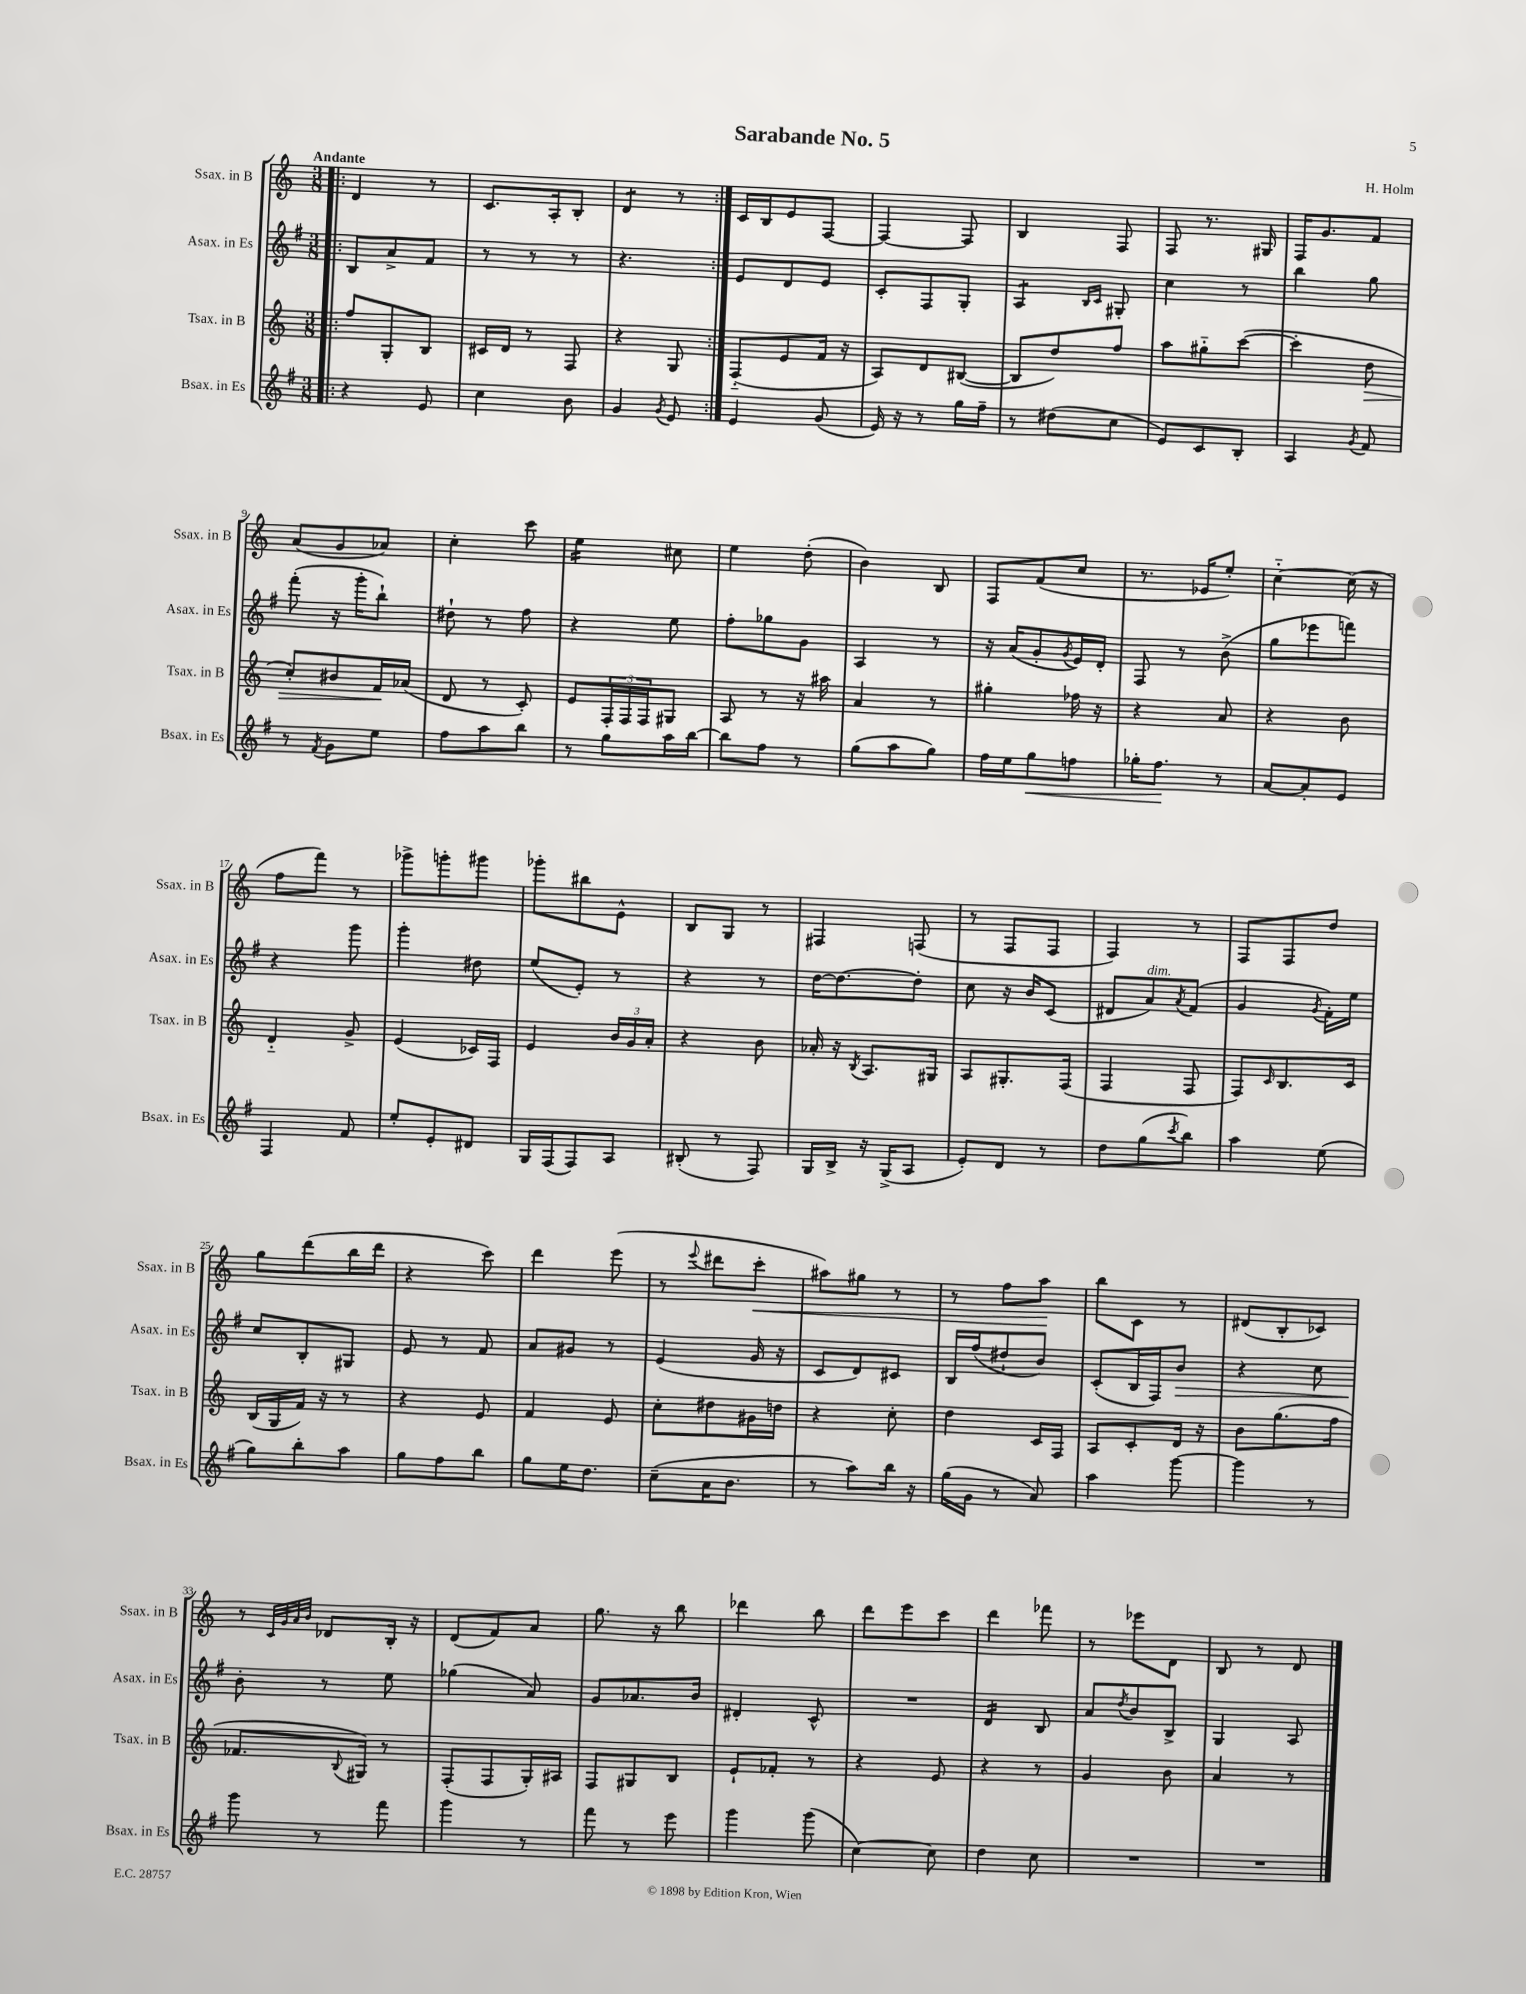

**kern	**dynam	**kern	**dynam	**kern	**dynam	**kern	**dynam
*part4	*part4	*part3	*part3	*part2	*part2	*part1	*part1
*staff4	*staff4	*staff3	*staff3	*staff2	*staff2	*staff1	*staff1
*I"Bsax. in Es	*	*I"Tsax. in B	*	*I"Asax. in Es	*	*I"Ssax. in B	*
*I'Bsax. in Es	*	*I'Tsax. in B	*	*I'Asax. in Es	*	*I'Ssax. in B	*
*clefG2	*	*clefG2	*	*clefG2	*	*clefG2	*
*k[f#]	*	*k[]	*	*k[f#]	*	*k[]	*
*M3/8	*	*M3/8	*	*M3/8	*	*M3/8	*
=1!|:	=1!|:	=1!|:	=1!|:	=1!|:	=1!|:	=1!|:	=1!|:
!	!	!	!	!	!	!LO:TX:a:B:t=Andante	!
4r	.	8ff/L	.	8B/L	.	4d/	.
.	.	8G'/	.	8a^/	.	.	.
8e/	.	8B/J	.	8f#/J	.	8r	.
=2	=2	=2	=2	=2	=2	=2	=2
4cc\	.	16c#X/LL	.	8r	.	8.c/L	.
.	.	16d/JJ	.	.	.	.	.
.	.	8r	.	8r	.	.	.
.	.	.	.	.	.	16A'/k	.
8b\	.	8F/	.	8r	.	8B'/J	.
=3	=3	=3	=3	=3	=3	=3	=3
*	*	*	*	*	*	*tremolo	*
4g/	.	4r	.	4.r	.	8d/L	.
.	.	.	.	.	.	8d/J	.
*	*	*	*	*	*	*Xtremolo	*
8qg/	.	.	.	.	.	.	.
8e/	.	8G/	.	.	.	8r	.
=4:|!	=4:|!	=4:|!	=4:|!	=4:|!	=4:|!	=4:|!	=4:|!
4e/	.	(8F/L	.	8e/L	.	16c/LL	.
.	.	.	.	.	.	16B/J	.
.	.	8e/	.	8d/	.	8e/	.
(8g/	.	16f/Jk	.	8e/J	.	[8F/J	.
.	.	16r	.	.	.	.	.
=5	=5	=5	=5	=5	=5	=5	=5
16e/)	.	8A/L)	.	8c'/L	.	4F/_	.
16r	.	.	.	.	.	.	.
8r	.	8d/	.	8F#/	.	.	.
16gg\LL	.	([8B#X/J	.	8G'/J	.	8F/]	.
16ff#~\JJ	.	.	.	.	.	.	.
=6	=6	=6	=6	=6	=6	=6	=6
*	*	*	*	*tremolo	*	*	*
8r	.	8B#/L]	.	8A/L	.	4B/	.
(8dd#X\L	.	8dd/)	.	8A/J	.	.	.
*	*	*	*	*Xtremolo	*	*	*
.	.	.	.	16qqB/LL	.	.	.
.	.	.	.	16qqc/JJ	.	.	.
8cc\J	.	8ff/J	.	8G#X'/	.	8F/	.
=7	=7	=7	=7	=7	=7	=7	=7
8e/L)	.	8aa\L	.	4cc\	.	8F/	.
8c/	.	8gg#X\	.	.	.	8.r	.
8B'/J	.	([8ccc\J	.	8r	.	.	.
.	.	.	.	.	.	16G#X/	.
=8	=8	=8	=8	=8	=8	=8	=8
4A/	.	4ccc'\]	.	4bb\	.	16F/KL	.
.	.	.	.	.	.	8.g/	.
8qg/	.	.	.	.	.	.	.
!	!	!	!LO:HP:b	!	!	!	!
8f#/	.	8dd\	>	8gg\	.	8f/J	.
!!LO:LB:g=z
=9	=9	=9	=9	=9	=9	=9	=9
8r	.	8cc'/L)	.	(8fff#'\	.	(8a/L	.
8qf#/	.	.	.	.	.	.	.
8g\L	.	8b#X/	.	16r	.	8g/	.
.	.	.	.	16ggg'\KL	.	.	.
8ee\J	.	16f/L	.	8bb`\J)	.	8a-X/J)	.
.	.	(16a-X/JJ	]	.	.	.	.
=10	=10	=10	=10	=10	=10	=10	=10
8ff#\L	.	8d/	.	8dd#X`\	.	4cc'\	.
8aa\	.	8r	.	8r	.	.	.
8bb\J	.	8c'/)	.	8ff#\	.	8ccc\	.
=11	=11	=11	=11	=11	=11	=11	=11
*	*	*	*	*	*	*tremolo	*
8r	.	8e/L	.	4r	.	16ee\LL	.
.	.	.	.	.	.	16ee\	.
8gg\L	.	24F'/L	.	.	.	16ee\	.
.	.	24F/	.	.	.	.	.
.	.	.	.	.	.	16ee\JJ	.
*	*	*	*	*	*	*Xtremolo	*
.	.	24F/J	.	.	.	.	.
16aa\L	.	8G#X/J	.	8ee\	.	8cc#X\	.
[16bb\JJ	.	.	.	.	.	.	.
=12	=12	=12	=12	=12	=12	=12	=12
8bb\L]	.	8A/	.	8ff#'\L	.	4ee\	.
8ff#\J	.	8r	.	8gg-X\	.	.	.
8r	.	16r	.	8g\J	.	(8dd'\	.
.	.	16aa#X\	.	.	.	.	.
=13	=13	=13	=13	=13	=13	=13	=13
(8gg\L	.	4a/	.	4A/	.	4b\)	.
8aa\	.	.	.	.	.	.	.
8gg\J)	.	8r	.	8r	.	8B/	.
=14	=14	=14	=14	=14	=14	=14	=14
16ff#\LL	.	4gg#X'\	.	16r	.	8F/L	.
16ee\J	.	.	.	(16a/KL	.	.	.
!	!LO:HP:b	!	!	!	!	!	!
8gg\	<	.	.	8g'/	.	(8f/	.
.	.	.	.	8qg/	.	.	.
8ffn\J	.	16ff-X\	.	16e/L)	.	8cc/J	.
.	.	16r	.	16d'/JJ	.	.	.
=15	=15	=15	=15	=15	=15	=15	=15
16gg-X'\KL	.	4r	.	8F#/	.	8.r	.
8.ff#\J	.	.	.	.	.	.	.
.	.	.	.	8r	.	.	.
.	.	.	.	.	.	16e-X/KL	.
8r	[	8a/	.	(8b^\	.	8ee'/J)	.
=16	=16	=16	=16	=16	=16	=16	=16
[8a/L	.	4r	.	8gg\L	.	[4cc\	.
8a'/]	.	.	.	8eee-X\	.	.	.
8e/J	.	8b\	.	8fffn\J)	.	(16cc\]	.
.	.	.	.	.	.	16r	.
!!LO:LB:g=z
=17	=17	=17	=17	=17	=17	=17	=17
4F#/	.	4d/	.	4r	.	8ff\L	.
.	.	.	.	.	.	8fff\J)	.
8f#/	.	8g^/	.	8ggg\	.	8r	.
=18	=18	=18	=18	=18	=18	=18	=18
8ee'/L	.	(4e/	.	4ggg'\	.	8ggg-X^\L	.
8e'/	.	.	.	.	.	8gggn'\	.
8d#X/J	.	16c-X/LL)	.	8dd#X\	.	8ggg#X\J	.
.	.	16F/JJ	.	.	.	.	.
=19	=19	=19	=19	=19	=19	=19	=19
16G/LL	.	4e/	.	(8ee/L	.	8ggg-X'\L	.
(16F#/J	.	.	.	.	.	.	.
8F#/)	.	.	.	8e'/J)	.	8bb#X\	.
8A/J	.	24b/LL	.	8r	.	8e^^\J	.
.	.	24g/	.	.	.	.	.
.	.	24a'/JJ	.	.	.	.	.
=20	=20	=20	=20	=20	=20	=20	=20
(8B#X'/	.	4r	.	4r	.	8B/L	.
8r	.	.	.	.	.	8G/J	.
8F#/)	.	8b\	.	8r	.	8r	.
=21	=21	=21	=21	=21	=21	=21	=21
16G/LL	.	16a-X'/	.	[16dd\KL	.	4F#X/	.
16B^/JJ	.	16r	.	8.dd\_	.	.	.
.	.	8qB/	.	.	.	.	.
16r	.	8.A/L	.	.	.	.	.
(16G^/KL	.	.	.	.	.	.	.
8A/J	.	.	.	8dd'\J]	.	(8Fn/	.
.	.	16G#X/Jk	.	.	.	.	.
=22	=22	=22	=22	=22	=22	=22	=22
8e'/L)	.	8A/L	.	8cc\	.	8r	.
8d/J	.	8.G#X'/	.	16r	.	8F/L	.
.	.	.	.	16b/KL	.	.	.
8r	.	.	.	(8c/J	.	8F/J	.
.	.	(16F/Jk	.	.	.	.	.
=23	=23	=23	=23	=23	=23	=23	=23
8dd\L	.	4F/	.	8d#X/L	.	4F/)	.
!	!	!	!	!LO:TX:a:i:t=dim.	!	!	!
(8gg\	.	.	.	8a/)	.	.	.
8qccc/	.	.	.	8qa/	.	.	.
8bb\J)	.	8F/	.	(8f#/J	.	8r	.
=24	=24	=24	=24	=24	=24	=24	=24
4aa\	.	8F/L)	.	4g/	.	8F/L	.
.	.	16qqc/	.	.	.	.	.
.	.	8.B/	.	.	.	8F/	.
.	.	.	.	8qg/	.	.	.
(8ee\	.	.	.	16f#'\LL)	.	8dd/J	.
.	.	16c/Jk	.	16ee\JJ	.	.	.
!!LO:LB:g=z
=25	=25	=25	=25	=25	=25	=25	=25
8gg\L)	.	(16B/LL	.	8cc/L	.	8gg\L	.
.	.	16G/	.	.	.	.	.
8bb'\	.	16f/JJ)	.	8B'/	.	(8ddd\	.
.	.	16r	.	.	.	.	.
8aa\J	.	8r	.	8G#X/J	.	16bb\L	.
.	.	.	.	.	.	16ddd\JJ	.
=26	=26	=26	=26	=26	=26	=26	=26
8gg\L	.	4r	.	8e/	.	4r	.
8ff#\	.	.	.	8r	.	.	.
8bb\J	.	8e/	.	8f#/	.	8ccc\)	.
=27	=27	=27	=27	=27	=27	=27	=27
8gg\L	.	4f/	.	8a/L	.	4ddd\	.
16ee\K	.	.	.	8g#X/J	.	.	.
8.dd\J	.	.	.	.	.	.	.
.	.	8e/	.	8r	.	(8eee\	.
=28	=28	=28	=28	=28	=28	=28	=28
(8cc~\L	.	8cc'\L	.	(4e/	.	8r	.
.	.	.	.	.	.	8qqeee/	.
16a\K	.	8dd#X\	.	.	.	8ddd#X\L	.
8.b\J	.	.	.	.	.	.	.
!	!	!	!	!	!	!	!LO:HP:b
.	.	16g#X\L	.	16g/	.	8ccc'\J	<
.	.	16ddn\JJ	.	16r	.	.	.
=29	=29	=29	=29	=29	=29	=29	=29
8r	.	4r	.	8c/L	.	8aa#X\L)	.
8aa\L)	.	.	.	8d/)	.	8gg#X\J	.
16bb\Jk	.	8cc'\	.	8c#X/J	.	8r	.
16r	.	.	.	.	.	.	.
=30	=30	=30	=30	=30	=30	=30	=30
(16gg\LL	.	4dd\	.	16B/LL	.	8r	.
16g\JJ	.	.	.	(16ff#/J	.	.	.
8r	.	.	.	8dd#X`/	.	8ff\L	.
8a/)	.	16c/LL	.	8b/J)	.	8aa\J	.
.	.	16F/JJ	.	.	.	.	.
.	.	.	.	.	.	.	[
=31	=31	=31	=31	=31	=31	=31	=31
4aa\	.	8A/L	.	(8c'/L	.	8bb\L	.
.	.	8c'/	.	16B/L	.	8c\J	.
.	.	.	.	16F#/J)	.	.	.
!	!	!	!	!	!LO:HP:b	!	!
[8ggg\	.	16d/Jk	.	8b/J	>	8r	.
.	.	16r	.	.	.	.	.
=32	=32	=32	=32	=32	=32	=32	=32
4ggg\]	.	8b\L	.	4r	.	(8d#X/L	.
.	.	(8.gg\	.	.	.	8B'/	.
8r	.	.	.	8cc\	.	8c-X/J)	.
.	.	16ff\Jk	.	.	.	.	.
!!LO:LB:g=z
=33	=33	=33	=33	=33	=33	=33	=33
8ggg\	.	8.f-X/L	.	8b'\	.	8r	.
.	.	.	.	.	.	32qqc/LLL	.
.	.	.	.	.	.	32qqg/	.
.	.	.	.	.	.	32qqa/	.
.	.	.	.	.	.	32qqb/JJJ	.
8r	.	.	.	8r	]	8d-X/L	.
.	.	8qqB/	.	.	.	.	.
.	.	16G#X/Jk)	.	.	.	.	.
8fff#\	.	8r	.	8ee\	.	16B'/Jk	.
.	.	.	.	.	.	16r	.
=34	=34	=34	=34	=34	=34	=34	=34
4ggg\	.	(8F'/L	.	(4gg-X\	.	(8d/L	.
.	.	8F/	.	.	.	8f/)	.
8r	.	16G'/L)	.	8a/)	.	8a/J	.
.	.	16A#X/JJ	.	.	.	.	.
=35	=35	=35	=35	=35	=35	=35	=35
8fff#\	.	8F/L	.	8g/L	.	8.gg\	.
8r	.	8G#X/	.	8.a-X/	.	.	.
.	.	.	.	.	.	16r	.
8eee\	.	8B/J	.	.	.	8bb\	.
.	.	.	.	16b/Jk	.	.	.
=36	=36	=36	=36	=36	=36	=36	=36
4ggg\	.	8e`/L	.	4d#X'/	.	4ddd-X\	.
.	.	8f-X'/J	.	.	.	.	.
(8ggg\	.	8r	.	8c^^/	.	8bb\	.
=37	=37	=37	=37	=37	=37	=37	=37
[4cc\)	.	4r	.	4.r	.	8ddd\L	.
.	.	.	.	.	.	8eee\	.
8cc\]	.	8e/	.	.	.	8ccc\J	.
=38	=38	=38	=38	=38	=38	=38	=38
*	*	*	*	*tremolo	*	*	*
4dd\	.	4r	.	16d/LL	.	4ddd\	.
.	.	.	.	16d/	.	.	.
.	.	.	.	16d/	.	.	.
.	.	.	.	16d/JJ	.	.	.
*	*	*	*	*Xtremolo	*	*	*
8cc\	.	8r	.	8B/	.	8fff-X\	.
=39	=39	=39	=39	=39	=39	=39	=39
4.r	.	4g/	.	8a/L	.	8r	.
.	.	.	.	8qdd/	.	.	.
.	.	.	.	8b/	.	8eee-X\L	.
.	.	8b\	.	8B^/J	.	8d\J	.
=40	=40	=40	=40	=40	=40	=40	=40
4.r	.	4a/	.	4G/	.	8B/	.
.	.	.	.	.	.	8r	.
.	.	8r	.	8A/	.	8d/	.
==	==	==	==	==	==	==	==
*-	*-	*-	*-	*-	*-	*-	*-
